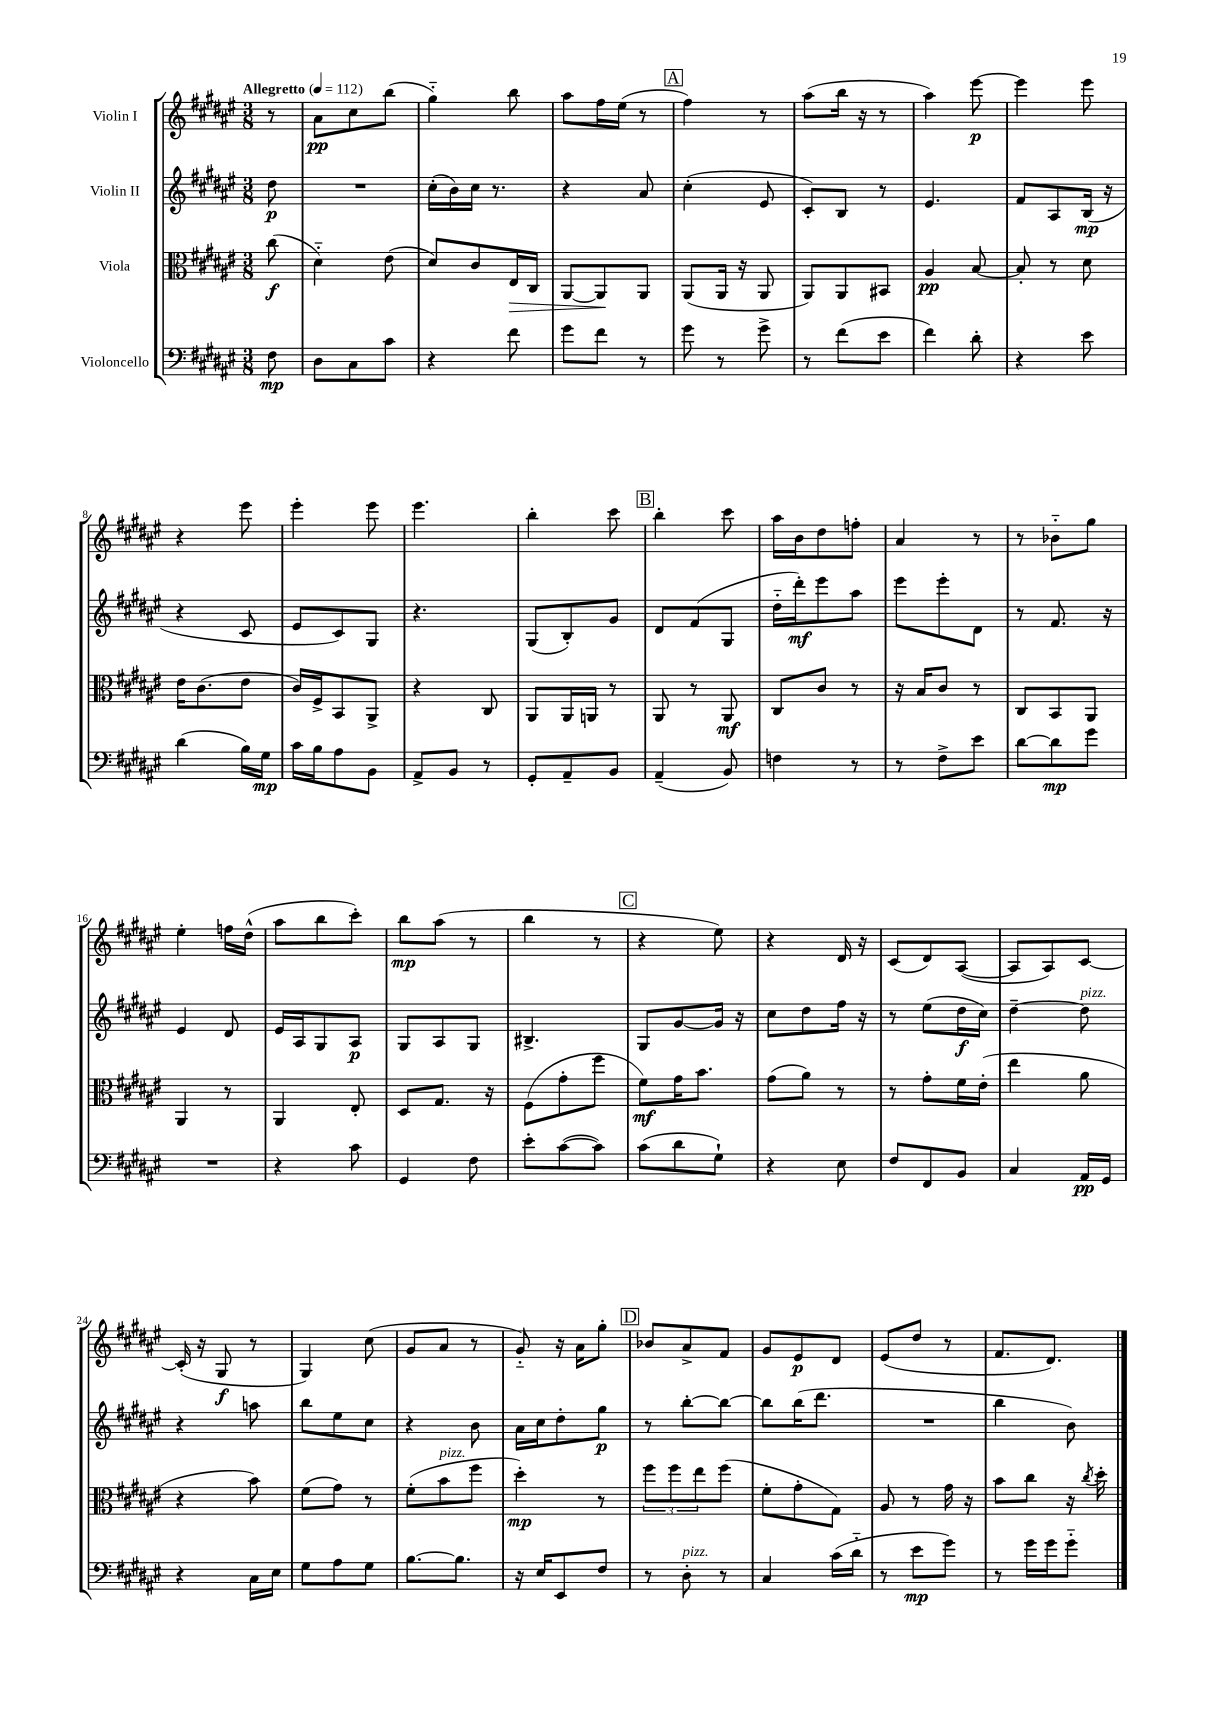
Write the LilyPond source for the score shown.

<<
\new StaffGroup <<
\new Staff = "s0" \with { instrumentName = "Violin I" } {
    \clef treble \key fis \major \numericTimeSignature \time 3/8 \partial 8 \tempo "Allegretto" 4 = 112
    r8 |
    ais'8\pp cis''8 b''8( |
    gis''4-_) b''8 |
    ais''8 fis''16 eis''16( r8 |
    \mark \markup { \box "A" } fis''4) r8 |
    ais''8( b''16 r16 r8 |
    ais''4) eis'''8~\p |
    eis'''4 eis'''8 |
    r4 eis'''8 |
    eis'''4-. eis'''8 |
    eis'''4. |
    b''4-. cis'''8 |
    \mark \markup { \box "B" } b''4-. cis'''8 |
    ais''16 b'16 dis''8 f''8-. |
    ais'4 r8 |
    r8 bes'8-_ gis''8 |
    eis''4-. f''16 dis''16-^( |
    ais''8 b''8 cis'''8-.) |
    b''8\mp ais''8( r8 |
    b''4 r8 |
    \mark \markup { \box "C" } r4 eis''8) |
    r4 dis'16 r16 |
    cis'8( dis'8) ais8~( |
    ais8 ais8) cis'8~ |
    cis'16-.( r16 gis8\f r8 |
    gis4) cis''8( |
    gis'8 ais'8 r8 |
    gis'8-_) r16 ais'16 gis''8-. |
    \mark \markup { \box "D" } bes'8 ais'8-> fis'8 |
    gis'8 eis'8\p dis'8 |
    eis'8( dis''8 r8 |
    fis'8. dis'8.) \bar "|." |
}
\new Staff = "s1" \with { instrumentName = "Violin II" } {
    \clef treble \key fis \major \numericTimeSignature \time 3/8 \partial 8
    dis''8\p |
    R4. |
    cis''16-.( b'16) cis''16 r8. |
    r4 ais'8 |
    \mark \markup { \box "A" } cis''4-.( eis'8 |
    cis'8-.) b8 r8 |
    eis'4. |
    fis'8 ais8 b16\mp( r16 |
    r4 cis'8 |
    eis'8 cis'8) gis8 |
    r4. |
    gis8( b8-.) gis'8 |
    \mark \markup { \box "B" } dis'8 fis'8( gis8 |
    dis''16-_ dis'''16-.\mf) eis'''8 ais''8 |
    eis'''8 eis'''8-. dis'8 |
    r8 fis'8. r16 |
    eis'4 dis'8 |
    eis'16 ais16 gis8 ais8\p |
    gis8 ais8 gis8 |
    bis4.-> |
    \mark \markup { \box "C" } gis8 gis'8~ gis'16 r16 |
    cis''8 dis''8 fis''16 r16 |
    r8 eis''8( dis''16\f cis''16) |
    dis''4~-- dis''8^\markup { \italic "pizz." } |
    r4 a''8 |
    b''8 eis''8 cis''8 |
    r4 b'8 |
    ais'16 cis''16 dis''8-. gis''8\p |
    \mark \markup { \box "D" } r8 b''8~-. b''8~ |
    b''8 b''16( dis'''8. |
    R4. |
    b''4 b'8) \bar "|." |
}
\new Staff = "s2" \with { instrumentName = "Viola" } {
    \clef alto \key fis \major \numericTimeSignature \time 3/8 \partial 8
    cis''8\f( |
    dis'4-_) eis'8( |
    dis'8) cis'8 eis16\> cis16 |
    ais,8~ ais,8\! ais,8 |
    \mark \markup { \box "A" } ais,8( ais,16 r16 ais,8 |
    ais,8) ais,8 bis,8 |
    ais4\pp b8~ |
    b8-. r8 dis'8 |
    eis'16 cis'8.( eis'8 |
    cis'16) fis16-> b,8 ais,8-> |
    r4 cis8 |
    ais,8 ais,16 a,16 r8 |
    \mark \markup { \box "B" } ais,8 r8 ais,8\mf |
    cis8 cis'8 r8 |
    r16 b16 cis'8 r8 |
    cis8 b,8 ais,8 |
    ais,4 r8 |
    ais,4 eis8-. |
    dis8 gis8. r16 |
    fis8( gis'8-. fis''8 |
    \mark \markup { \box "C" } fis'8\mf) gis'16 b'8. |
    gis'8( ais'8) r8 |
    r8 gis'8-. fis'16 eis'16-.( |
    eis''4 ais'8 |
    r4 b'8) |
    fis'8( gis'8) r8 |
    fis'8-.( b'8^\markup { \italic "pizz." } fis''8 |
    dis''4-.\mp) r8 |
    \mark \markup { \box "D" } \tuplet 3/2 { fis''8 fis''8 eis''8 } fis''8( |
    fis'8-. gis'8-. gis8) |
    ais8 r8 gis'16 r16 |
    b'8 cis''8 r16 \acciaccatura { cis''8 } dis''16-. \bar "|." |
}
\new Staff = "s3" \with { instrumentName = "Violoncello" } {
    \clef bass \key fis \major \numericTimeSignature \time 3/8 \partial 8
    fis8\mp |
    dis8 cis8 cis'8 |
    r4 fis'8 |
    gis'8 fis'8 r8 |
    \mark \markup { \box "A" } gis'8 r8 gis'8-> |
    r8 fis'8( eis'8 |
    fis'4) dis'8-. |
    r4 eis'8 |
    dis'4( b16) gis16\mp |
    cis'16 b16 ais8 b,8 |
    ais,8-> b,8 r8 |
    gis,8-. ais,8-- b,8 |
    \mark \markup { \box "B" } ais,4--( b,8) |
    f4 r8 |
    r8 fis8-> eis'8 |
    dis'8~ dis'8\mp gis'8 |
    R4. |
    r4 cis'8 |
    gis,4 fis8 |
    eis'8-. cis'8~( cis'8) |
    \mark \markup { \box "C" } cis'8( dis'8 gis8-!) |
    r4 eis8 |
    fis8 fis,8 b,8 |
    cis4 ais,16\pp gis,16 |
    r4 cis16 eis16 |
    gis8 ais8 gis8 |
    b8.~ b8. |
    r16 eis16 eis,8 fis8 |
    \mark \markup { \box "D" } r8 dis8-.^\markup { \italic "pizz." } r8 |
    cis4 cis'16( dis'16-_ |
    r8 eis'8\mp gis'8) |
    r8 gis'16 gis'16 gis'8-_ \bar "|." |
}
>>
>>
